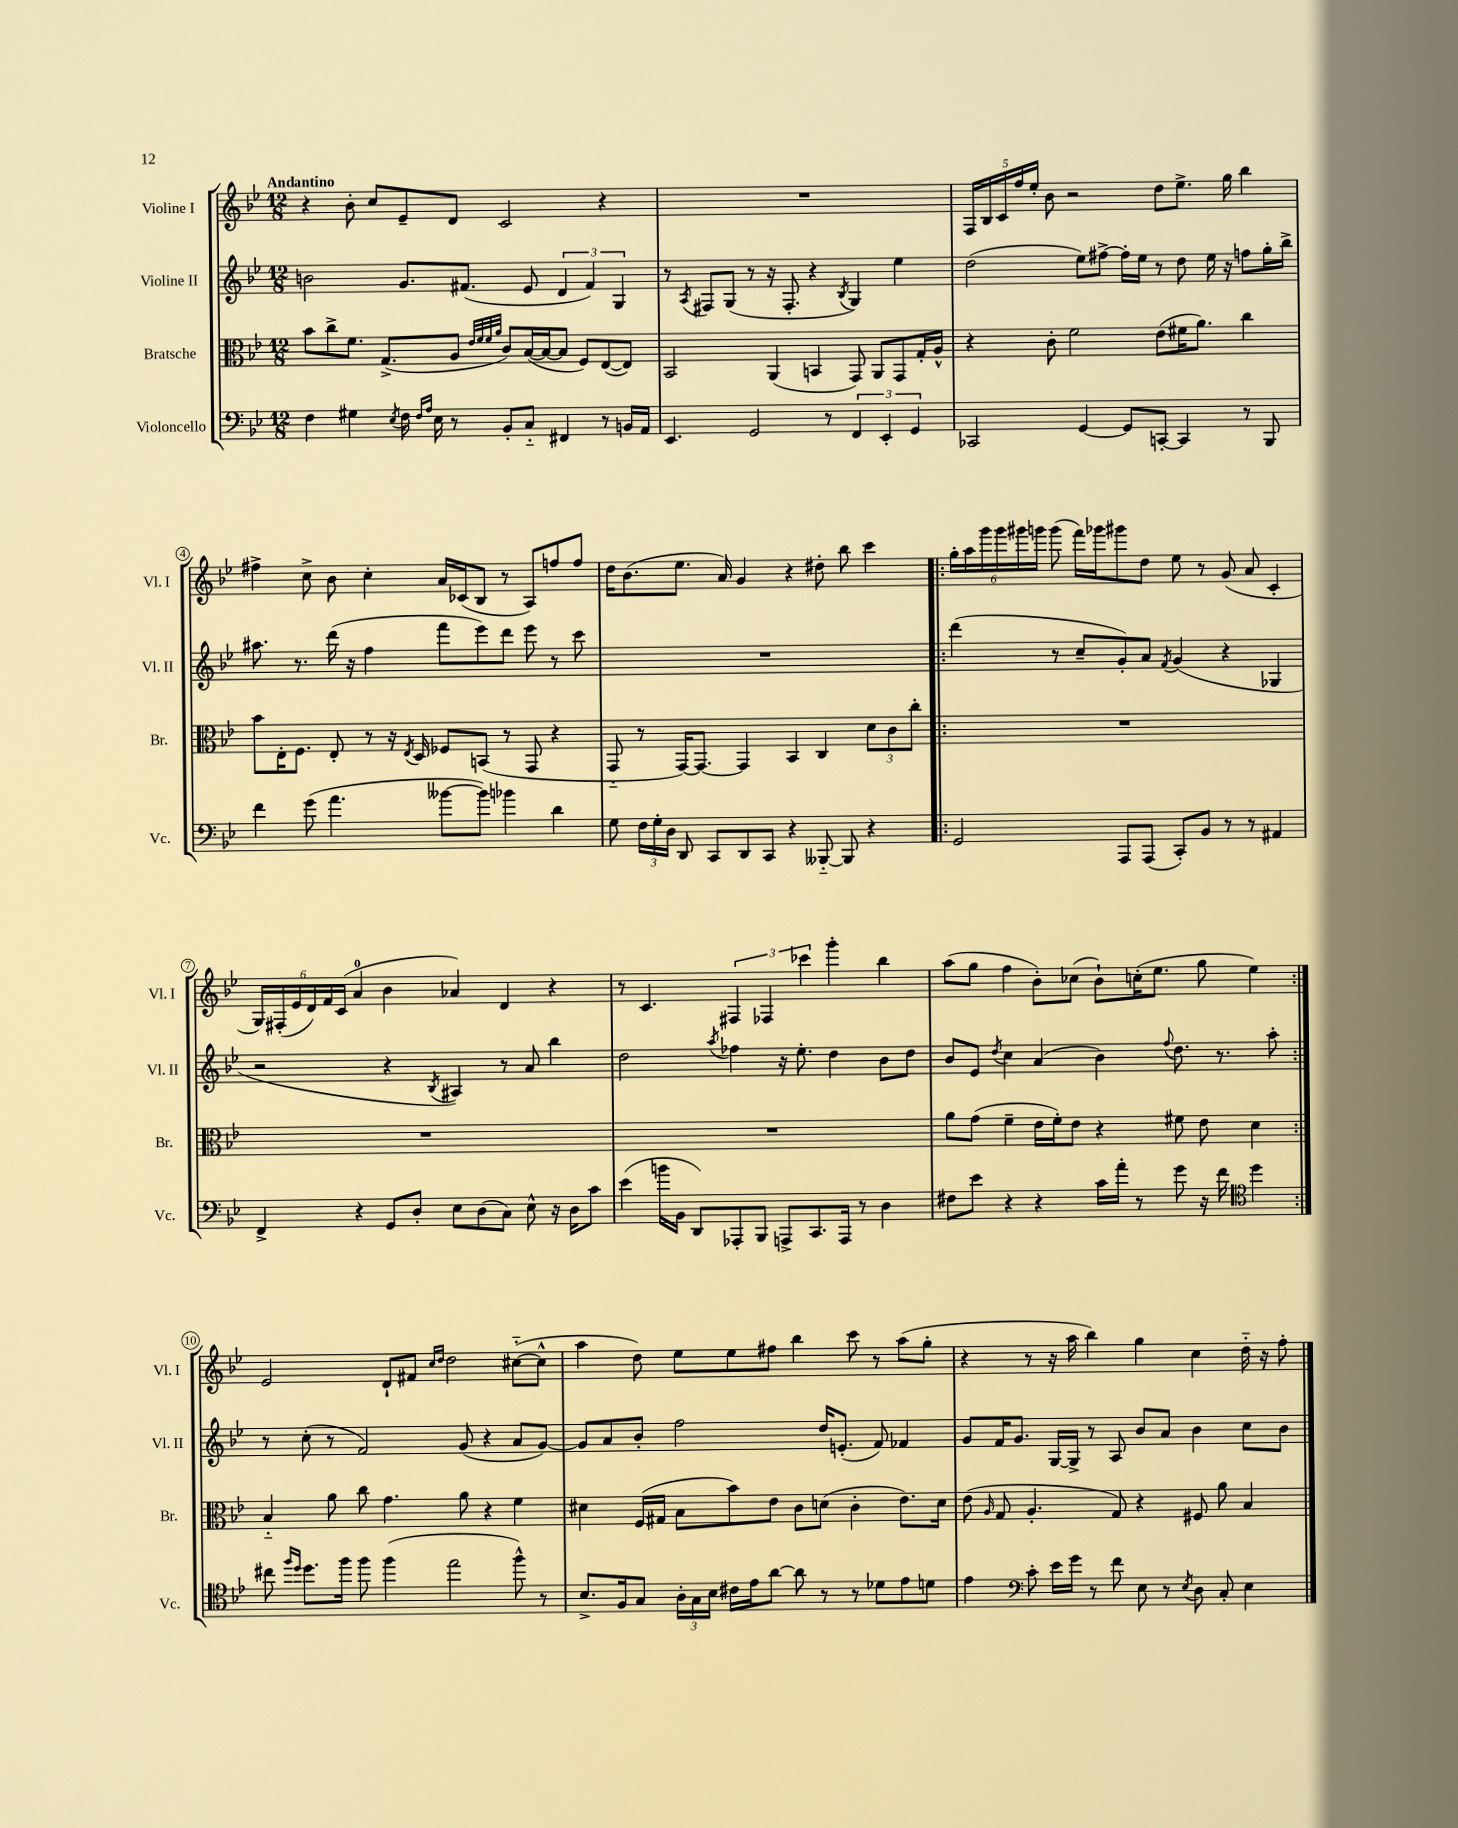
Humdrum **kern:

**kern	**kern	**kern	**kern
*staff4	*staff3	*staff2	*staff1
*clefF4	*clefC3	*clefG2	*clefG2
*k[b-e-]	*k[b-e-]	*k[b-e-]	*k[b-e-]
*M12/8	*M12/8	*M12/8	*M12/8
4F	8b-	2b	4r
.	8cc^	.	.
4G#	8.f	.	8b-'
.	.	.	8cc
.	(8.G^	.	.
8qE-	.	.	.
16F	.	8.g	8e-~
16qqF	.	.	.
16qqA	.	.	.
16E-	.	.	.
8r	8A	.	8d
.	.	(8.f#	.
.	32qqe-	.	.
.	32qqf	.	.
.	32qqf	.	.
.	32qqa	.	.
8BB-'	8c)	.	2c
8C'~	([16B-	8e-	.
.	16B-_	.	.
4FF#	8B-]	6d	.
.	8F)	.	.
.	.	6f#)	.
8r	([8E-	.	4r
.	.	6G	.
16BB	8E-])	.	.
16AA	.	.	.
=	=	=	=
4.EE-	2BB-	8r	1.r
.	.	8qA	.
.	.	8F#	.
.	.	(8G	.
2GG	.	8r	.
.	(4AA	16r	.
.	.	8.F#'	.
.	4BB	4r	.
8r	.	.	.
.	.	8qB-	.
6FF	8GG)	4G)	.
.	8AA	.	.
6EE-'	.	.	.
.	8GG	4ee-	.
6GG	.	.	.
.	16G'	.	.
.	16A^^	.	.
=	=	=	=
2CC-	4r	(2dd	20F
.	.	.	20B-
.	.	.	20c
.	.	.	20ff
.	.	.	20ee-'
.	8c'	.	8b-
.	2f	.	2r
[4GG	.	8ee-)	.
.	.	[8ff#^	.
8GG]	.	16ff#']	.
.	.	16ee-	.
[8CC'	(8e-	8r	8dd
4CC]	16f#	8dd	8.ee-^
.	8.a)	.	.
.	.	16ee-	.
.	.	16r	16gg
8r	4cc	8ff	4bb-
8BBB-	.	16gg'	.
.	.	16bb-^	.
=	=	=	=
4f	8b-	8.aa#	4ff#^
.	16E-'	.	.
.	8.F	8.r	.
(8g	.	.	8cc^
4.a	8E-'	(16ddd	8b-
.	.	16r	.
.	8r	4ff	4cc'
.	16r	.	.
.	8qE-	.	.
.	16D	.	.
[8b--	8F-	8fff	16a
.	.	.	(16c-
8b--])	(8BB	8eee-)	8B-
4b-	8r	8ddd	8r
.	8GG	8eee-	8A)
4d	4r	8r	8ff
.	.	8ccc	8ff
=	=	=	=
8G	8GG'~	1.r	16dd
.	.	.	(8.b-
24F	8r	.	.
24G'	.	.	.
24D	.	.	.
8DD	[16GG)	.	8.ee-
.	8.GG_	.	.
8CC	.	.	.
.	.	.	16a)
8DD	4GG]	.	4g
8CC	.	.	.
4r	4BB-	.	4r
[8BBB--'~	4C	.	8dd#'
8BBB--]	.	.	8bb-
4r	12d	.	4ccc
.	12c	.	.
.	12cc'	.	.
=!|:	=!|:	=!|:	=!|:
2GG	1.r	(4ddd	24gg'
.	.	.	24aa
.	.	.	24ggg
.	.	.	24ggg
.	.	.	24ggg#
.	.	.	24ggg
.	.	8r	(8ggg
.	.	8cc~	16fff)
.	.	.	16ggg-
8AAA	.	8g')	8ggg#
(8AAA	.	8a	8dd
.	.	8qf	.
8CC')	.	(4g	8ee-
8BB-	.	.	8r
8r	.	4r	(8g
8r	.	.	8a
4AA#	.	4G-	4c'
=	=	=	=
4FF^	1.r	2r	24G)
.	.	.	(24F#'
.	.	.	24e-
.	.	.	24d)
.	.	.	24f
.	.	.	(24c
4r	.	.	4a
8GG	.	4r	4b-
8D'	.	.	.
.	.	8qB-	.
8E-	.	4A#)	4a-)
(8D	.	.	.
8C)	.	8r	4d
8E-^^	.	8a	.
16r	.	4bb-	4r
16D	.	.	.
8c	.	.	.
=	=	=	=
(4e-	1.r	2dd	8r
.	.	.	4.c
16b	.	.	.
16BB-	.	.	.
8DD)	.	.	.
.	.	8qaa	.
8AAA-'	.	4ff-	6F#
8BBB-	.	.	.
.	.	.	6F-
8AAA^	.	16r	.
.	.	8.ee-'	.
.	.	.	6ccc-
8.CC	.	.	.
.	.	4dd	4ggg'
16AAA	.	.	.
8r	.	.	.
4D	.	8b-	4bb-
.	.	8dd	.
=	=	=	=
8F#	8a	8b-	(8aa
8e-	(8g	8e-	8gg
.	.	8qdd	.
4r	4f~	4cc	4ff
4r	16e-	(4a	8b-')
.	16f')	.	.
.	8e-	.	(8cc-
16c	4r	4b-)	8b-`)
16a'	.	.	.
8r	.	.	(16cc'
.	.	.	8.ee-
.	.	8qqff	.
8g	8f#	8.dd	.
16r	8e-	.	8gg
16f	.	8.r	.
*clefC4	*	*	*
4dd	4d	.	4ee-)
.	.	8aa'	.
=:|!	=:|!	=:|!	=:|!
8cc#	4B-'~	8r	2e-
16qqff	.	.	.
16qqdd	.	.	.
8.dd	.	(8cc'	.
.	8a	8r	.
16ff	.	.	.
8ff	8cc	2f)	.
(4ff	4.g	.	8d`
.	.	.	8f#
.	.	.	16qqcc
.	.	.	16qqdd
2ee-	.	.	2dd
.	8a	(8g	.
.	4r	4r	.
8ff^^)	4f	8a	([8cc#'~
8r	.	[8g)	8cc#^^]
=	=	=	=
8.B-^	4d#	8g]	4aa
.	.	8a	.
16F	.	.	.
8G	(16F	8b-'	8dd)
.	16G#	.	.
24A'	8B-	2ff	8ee-
24G	.	.	.
24B-	.	.	.
16c#	8b-)	.	8ee-
16e-	.	.	.
[8a	8e-	.	8ff#
8a]	8c	.	4bb-
8r	(8d	16dd	.
.	.	(8.e'	.
8r	4c'	.	8ccc
8d-	.	8f)	8r
8e-	8.e-)	4f-	(8aa
8d	.	.	8gg'
.	16d	.	.
=	=	=	=
4e-	(8e-	8g	4r
.	16qqA	.	.
.	8G	16f	.
.	.	8.g	.
*clefF4	*	*	*
8c'	4.A'	.	8r
16e-	.	[16G	16r
16g	.	16G^]	16aa
8r	.	8r	4bb-)
8f	8G)	8A	.
8E-	4r	8b-	4gg
8r	.	8a	.
8qE-	.	.	.
8D	8F#	4b-	4cc
8C'	8a	.	.
4E-	4B-	8cc	16dd'~
.	.	.	16r
.	.	8b-	8ff'
==	==	==	==
*-	*-	*-	*-
